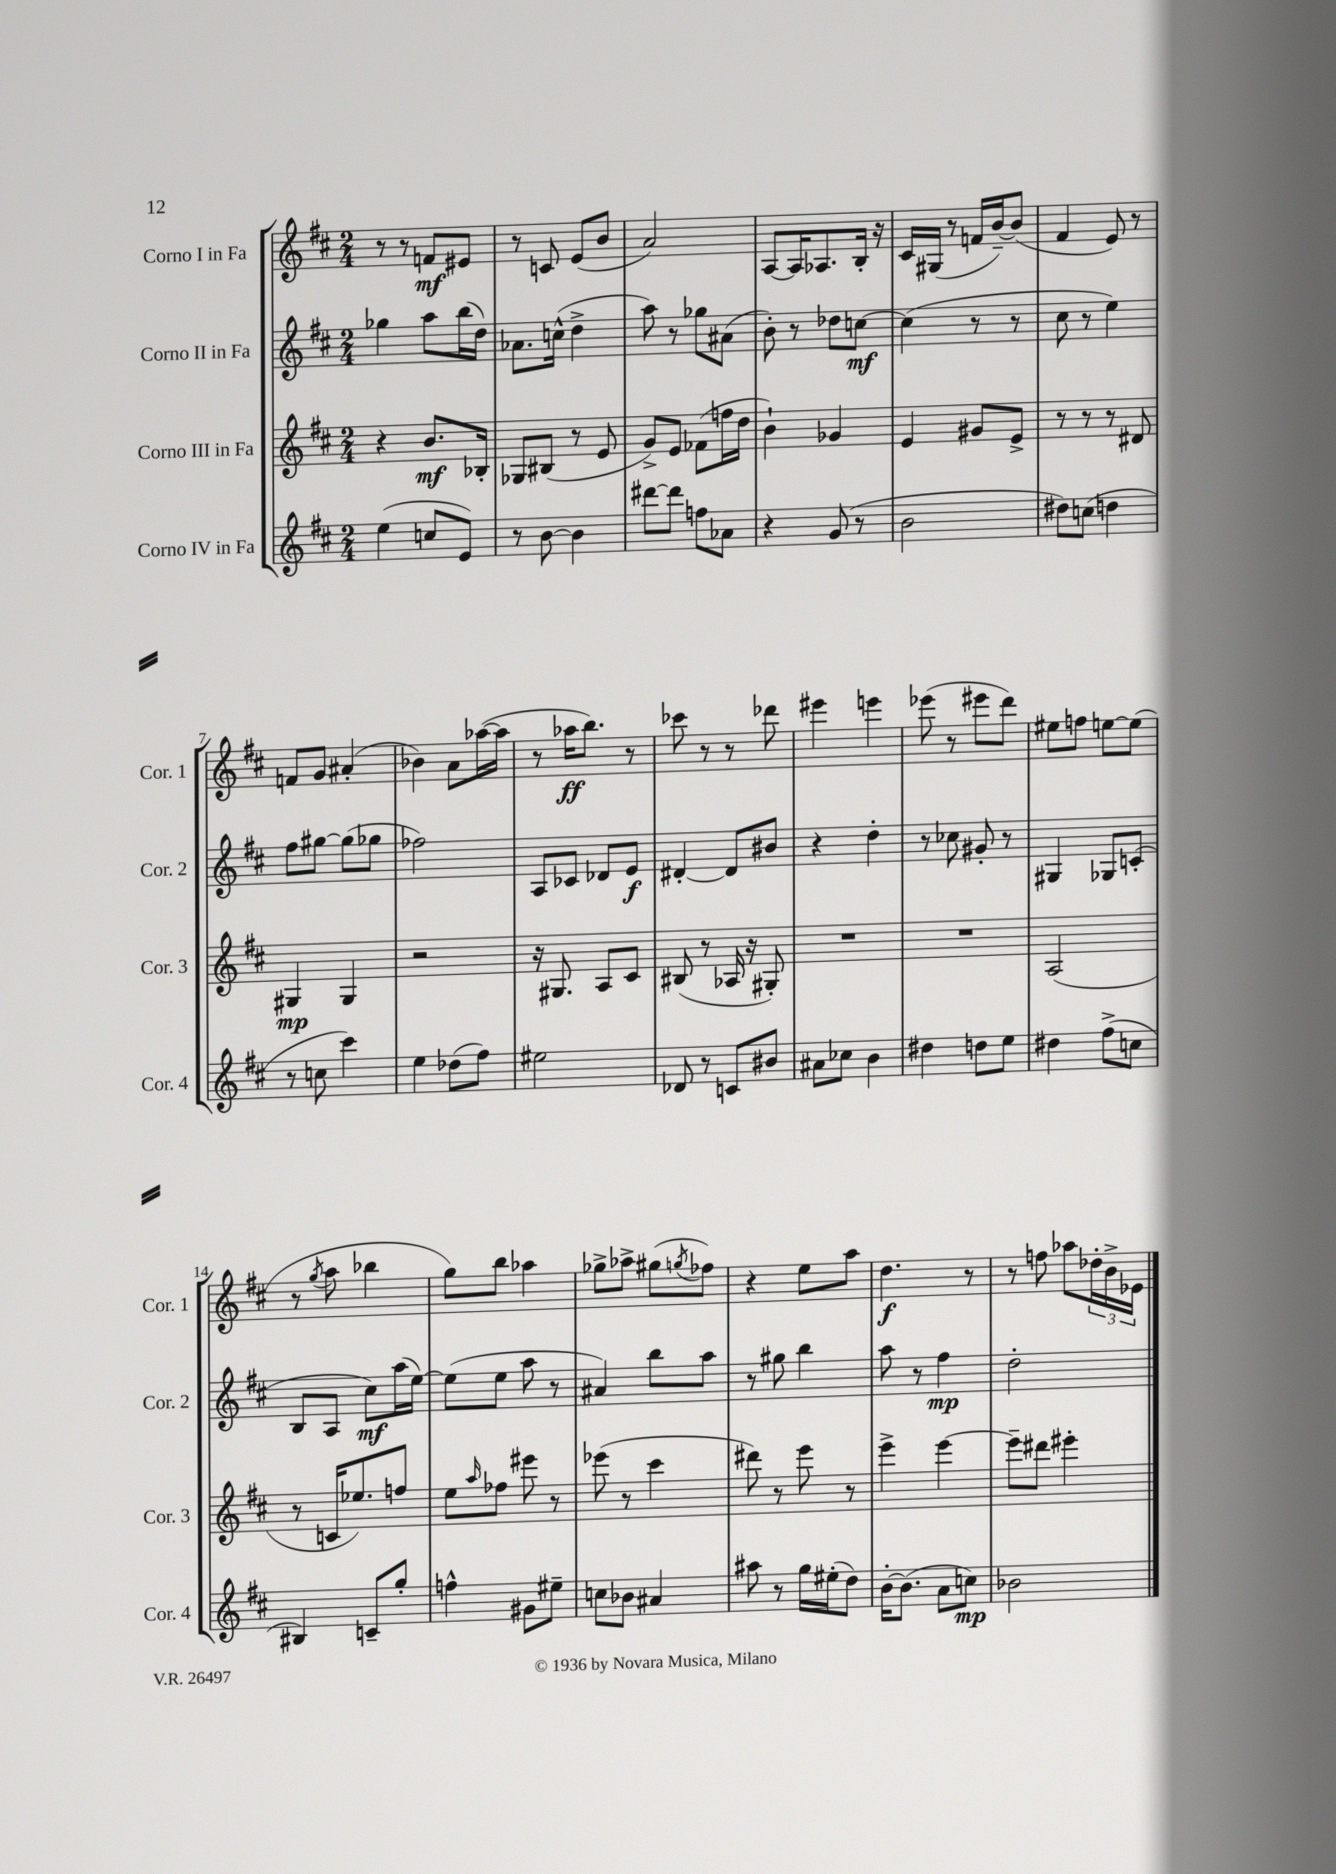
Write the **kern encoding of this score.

**kern	**kern	**kern	**kern
*staff4	*staff3	*staff2	*staff1
*clefG2	*clefG2	*clefG2	*clefG2
*k[f#c#]	*k[f#c#]	*k[f#c#]	*k[f#c#]
*M2/4	*M2/4	*M2/4	*M2/4
(4ee	4r	4gg-	8r
.	.	.	8r
8cc	8.b	8aa	8f
8e)	.	(16bb	8e#
.	16B-'	16dd)	.
=	=	=	=
8r	8G-	8.a-	8r
[8b	(8B#	.	8c
.	.	(16cc^^	.
4b]	8r	4dd^	(8e
.	8e	.	8b
=	=	=	=
[8ddd#	8g^)	8aa)	2a)
8ddd#]	8e	8r	.
8ff	(8f-	8gg-	.
8a-	16ff	(8a#	.
.	16dd	.	.
=	=	=	=
4r	4b`)	8b')	[8A
.	.	8r	16A]
.	.	.	8.A-
(8g	4g-	8dd-	.
8r	.	[8cc	16B'
.	.	.	16r
=	=	=	=
2b	4e	(4cc]	16c#
.	.	.	(16G#
.	.	.	8r
.	8g#	8r	16f
.	.	.	[16b~)
.	8e^	8r	(8b]
=	=	=	=
8dd#)	8r	8cc#	4f#
(8cc	8r	8r	.
4dd	8r	4ee)	8e)
.	8d#	.	8r
=	=	=	=
8r	4G#	8ff#	8f
8cc	.	[8gg#	8g
4ccc#)	4G#	(8gg#]	(4a#'
.	.	8gg-	.
=	=	=	=
4ee	2r	2ff-)	4b-)
(8dd-	.	.	8a
8ff#)	.	.	([16aa-
.	.	.	16aa-]
=	=	=	=
2ee#	16r	8A	8r
.	8.G#	.	.
.	.	8c-	16aa-
.	.	.	8.bb)
.	8A	8d-	.
.	8c#	8e	8r
=	=	=	=
8d-	(8B#	[4d#'	8ccc-
8r	8r	.	8r
8c	16A-	8d#]	8r
.	16r	.	.
8b#	8G#')	8b#	8ddd-
=	=	=	=
8a#	2r	4r	4eee#
8cc-	.	.	.
4b	.	4dd'	4eee
=	=	=	=
4dd#	2r	8r	(8eee-
.	.	8cc-	8r
8dd	.	8g#'	8eee#
8ee	.	8r	8ddd)
=	=	=	=
4dd#	(2A	4G#	8ee#
.	.	.	8ff
(8ff#^	.	8G-	[8ee
8cc	.	(8c'	(8ee]
=	=	=	=
4B#)	8r	8B	8r
.	.	.	8qgg
.	16c	8A	8aa
.	8.ee-)	.	.
8c~	.	8cc#)	4bb-
8gg'	8ff	(16aa	.
.	.	[16ee)	.
=	=	=	=
4ff^^	8ee	(8ee]	8gg)
.	16qqaa	.	.
.	8ff-	8ee	8bb
8g#	8eee#	8aa	4aa-
8ee#~	8r	8r	.
=	=	=	=
8cc	(8eee-	4a#)	8gg-^
8b-	8r	.	8aa-^
4a#	4ccc#	8bb	(8gg#
.	.	.	8qgg
.	.	8aa	8ff-)
=	=	=	=
8aa#	8ddd#)	8r	4r
8r	8r	8gg#	.
16gg	8eee	4bb	8ee
(16ee#'	.	.	.
8dd)	8r	.	8aa
=	=	=	=
[16b'	4eee^	8aa	4.dd
(8.b]	.	.	.
.	.	8r	.
8a	[4eee	4ff#	.
8cc)	.	.	8r
=	=	=	=
2b-	8eee~]	2dd'	8r
.	8ddd#	.	8ff
.	4eee#'	.	8aa-
.	.	.	24dd-'
.	.	.	24b^
.	.	.	24e-
==	==	==	==
*-	*-	*-	*-
